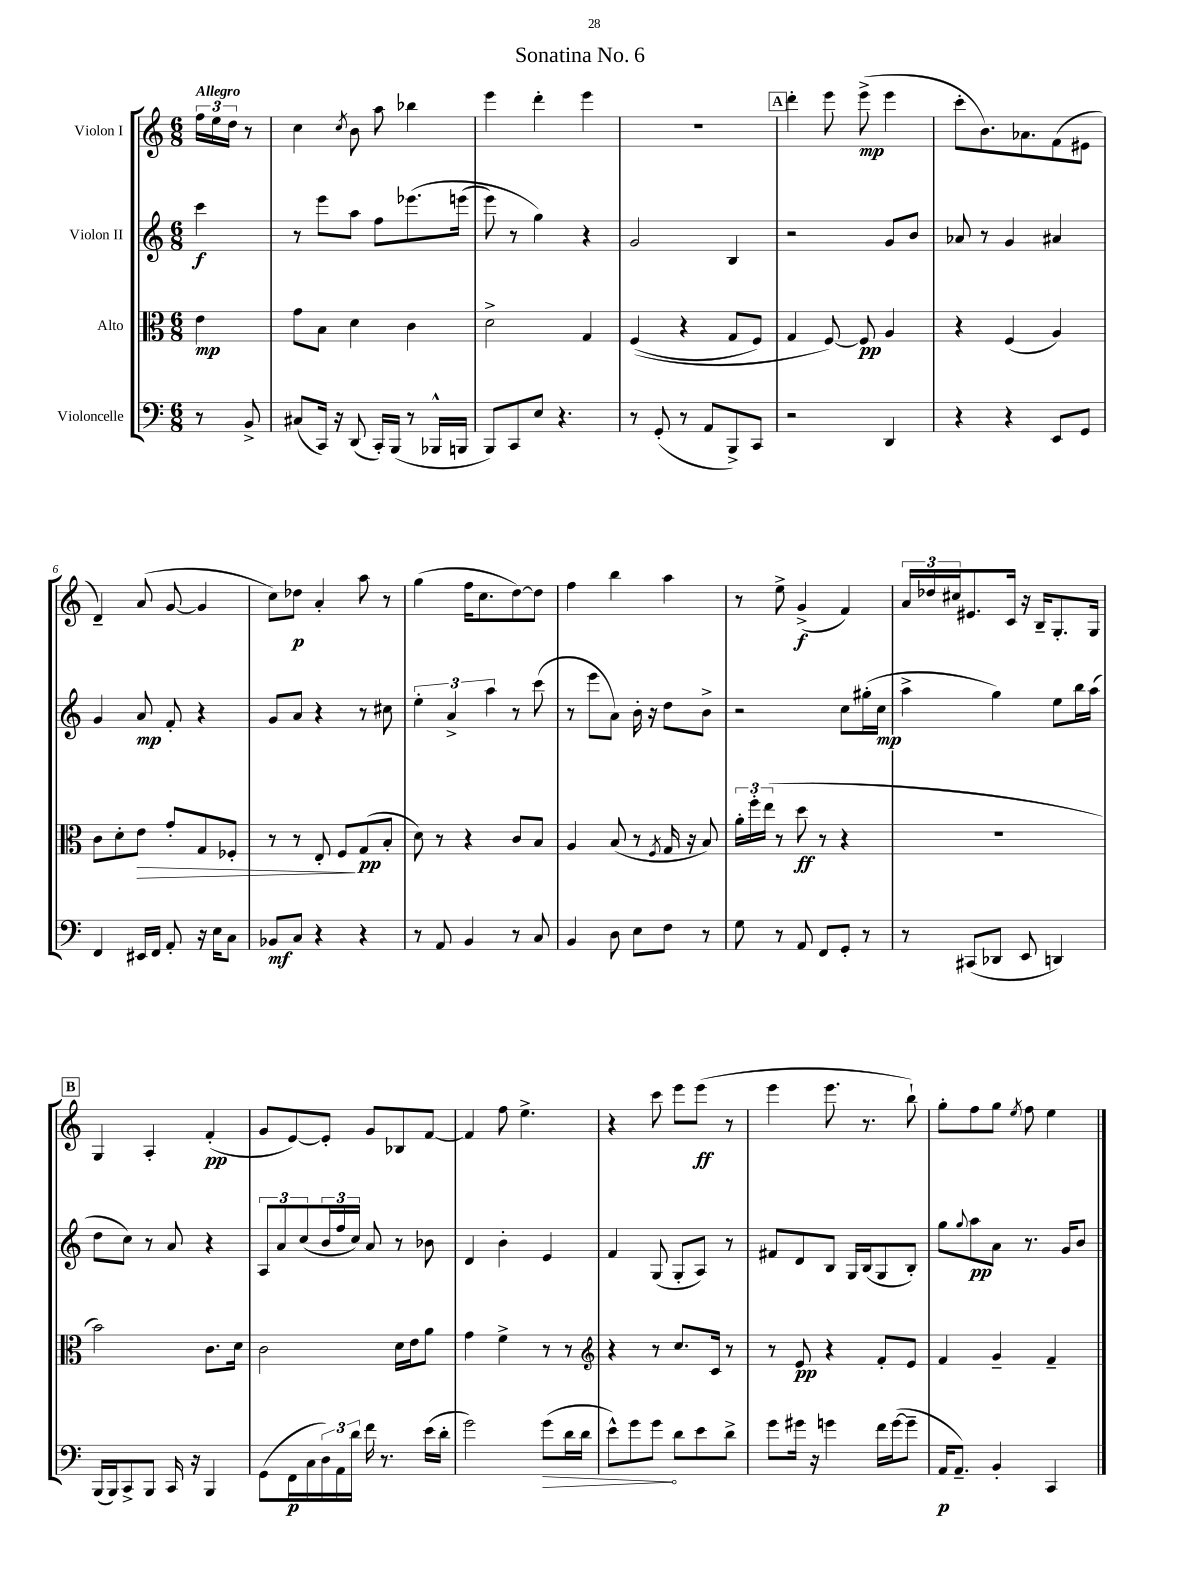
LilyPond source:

\header { title = "Sonatina No. 6" }
<<
\new StaffGroup <<
\new Staff = "s0" \with { instrumentName = "Violon I" } {
    \clef treble \key c \major \numericTimeSignature \time 6/8 \partial 4 \tempo "Allegro"
    \tuplet 3/2 { f''16 e''16 d''16 } r8 |
    c''4 \acciaccatura { c''8 } b'8 a''8 bes''4 |
    e'''4 d'''4-. e'''4 |
    R2. |
    \mark \markup { \box "A" } d'''4-. e'''8 e'''8->\mp( e'''4 |
    c'''8-. b'8.) aes'8. f'8( eis'8 |
    d'4--) a'8( g'8~ g'4 |
    c''8) des''8\p a'4-. a''8 r8 |
    g''4( f''16 c''8. d''8~) d''8 |
    f''4 b''4 a''4 |
    r8 e''8-> g'4->\f( f'4) |
    \tuplet 3/2 { a'16 des''16 cis''16 } eis'8. c'16 r16 b16-- g8.-. g16 |
    \mark \markup { \box "B" } g4 a4-. f'4-.\pp( |
    g'8 e'8~) e'8-. g'8 bes8 f'8~ |
    f'4 f''8 e''4.-> |
    r4 c'''8 e'''8 e'''8\ff( r8 |
    e'''4 e'''8. r8. b''8-!) |
    g''8-. f''8 g''8 \acciaccatura { e''8 } f''8 e''4 \bar "|." |
}
\new Staff = "s1" \with { instrumentName = "Violon II" } {
    \clef treble \key c \major \numericTimeSignature \time 6/8 \partial 4
    c'''4\f |
    r8 e'''8 a''8 f''8 ees'''8.\( e'''16( |
    e'''8) r8 g''4\) r4 |
    g'2 b4 |
    \mark \markup { \box "A" } r2 g'8 b'8 |
    aes'8 r8 g'4 ais'4 |
    g'4 a'8\mp f'8-. r4 |
    g'8 a'8 r4 r8 cis''8 |
    \tuplet 3/2 { e''4-. a'4-> a''4 } r8 c'''8( |
    r8 e'''8 a'8) b'16-. r16 d''8 b'8-> |
    r2 c''8 gis''16-.( c''16\mp |
    a''4-> g''4) e''8 b''16 a''16( |
    \mark \markup { \box "B" } d''8 c''8) r8 a'8 r4 |
    \tuplet 3/2 { a8 a'8 c''8( } \tuplet 3/2 { b'16 f''16 c''16) } a'8 r8 bes'8 |
    d'4 b'4-. e'4 |
    f'4 g8( g8-. a8) r8 |
    fis'8 d'8 b8 g16 b16( g8 b8-.) |
    g''8 \appoggiatura { g''8 } a''8\pp a'8 r8. g'16 b'8 \bar "|." |
}
\new Staff = "s2" \with { instrumentName = "Alto" } {
    \clef alto \key c \major \numericTimeSignature \time 6/8 \partial 4
    e'4\mp |
    g'8 b8 d'4 c'4 |
    d'2-> g4 |
    f4(\( r4 g8 f8) |
    \mark \markup { \box "A" } g4 f8~\) f8\pp a4 |
    r4 f4( a4) |
    c'8 d'8-. e'8\> g'8-. g8 fes8-. |
    r8 r8 e8-. f8\! g8\pp( b8-. |
    d'8) r8 r4 c'8 b8 |
    a4 b8( r8 \acciaccatura { f8 } g16 r16 b8) |
    \tuplet 3/2 { a'16-. f''16-. e''16( } r8 d''8\ff r8 r4 |
    r2. |
    \mark \markup { \box "B" } b'2) c'8. d'16 |
    c'2 d'16 e'16 a'8 |
    g'4 f'4-> r8 r8 |
    \clef treble r4 r8 c''8. c'16 r8 |
    r8 e'8\pp r4 f'8-. e'8 |
    f'4 g'4-- f'4-- \bar "|." |
}
\new Staff = "s3" \with { instrumentName = "Violoncelle" } {
    \clef bass \key c \major \numericTimeSignature \time 6/8 \partial 4
    r8 b,8-> |
    cis8( c,16) r16 d,8( c,16-.) b,,16( r8 bes,,16-^ b,,16 |
    b,,8) c,8 e8 r4. |
    r8 g,8-.( r8 a,8 b,,8->) c,8 |
    \mark \markup { \box "A" } r2 d,4 |
    r4 r4 e,8 g,8 |
    f,4 eis,16 f,16 a,8-. r16 e16 c8 |
    bes,8\mf c8 r4 r4 |
    r8 a,8 b,4 r8 c8 |
    b,4 d8 e8 f8 r8 |
    g8 r8 a,8 f,8 g,8-. r8 |
    r8 cis,8( des,8 e,8 d,4) |
    \mark \markup { \box "B" } b,,16( b,,16) c,8-> b,,8 c,16 r16 b,,4 |
    g,8( f,16\p c16 \tuplet 3/2 { d16) a,16 d'16 } f'16 r8. e'16( d'16-. |
    g'2) \once \override Hairpin.circled-tip = ##t g'8\>( d'16 d'16 |
    e'8-^) g'8 g'8\! d'8 e'8 d'8-> |
    g'8 gis'16 r16 g'4 f'16 g'16~( g'8-- |
    a,16\p a,8.--) b,4-. c,4 \bar "|." |
}
>>
>>
